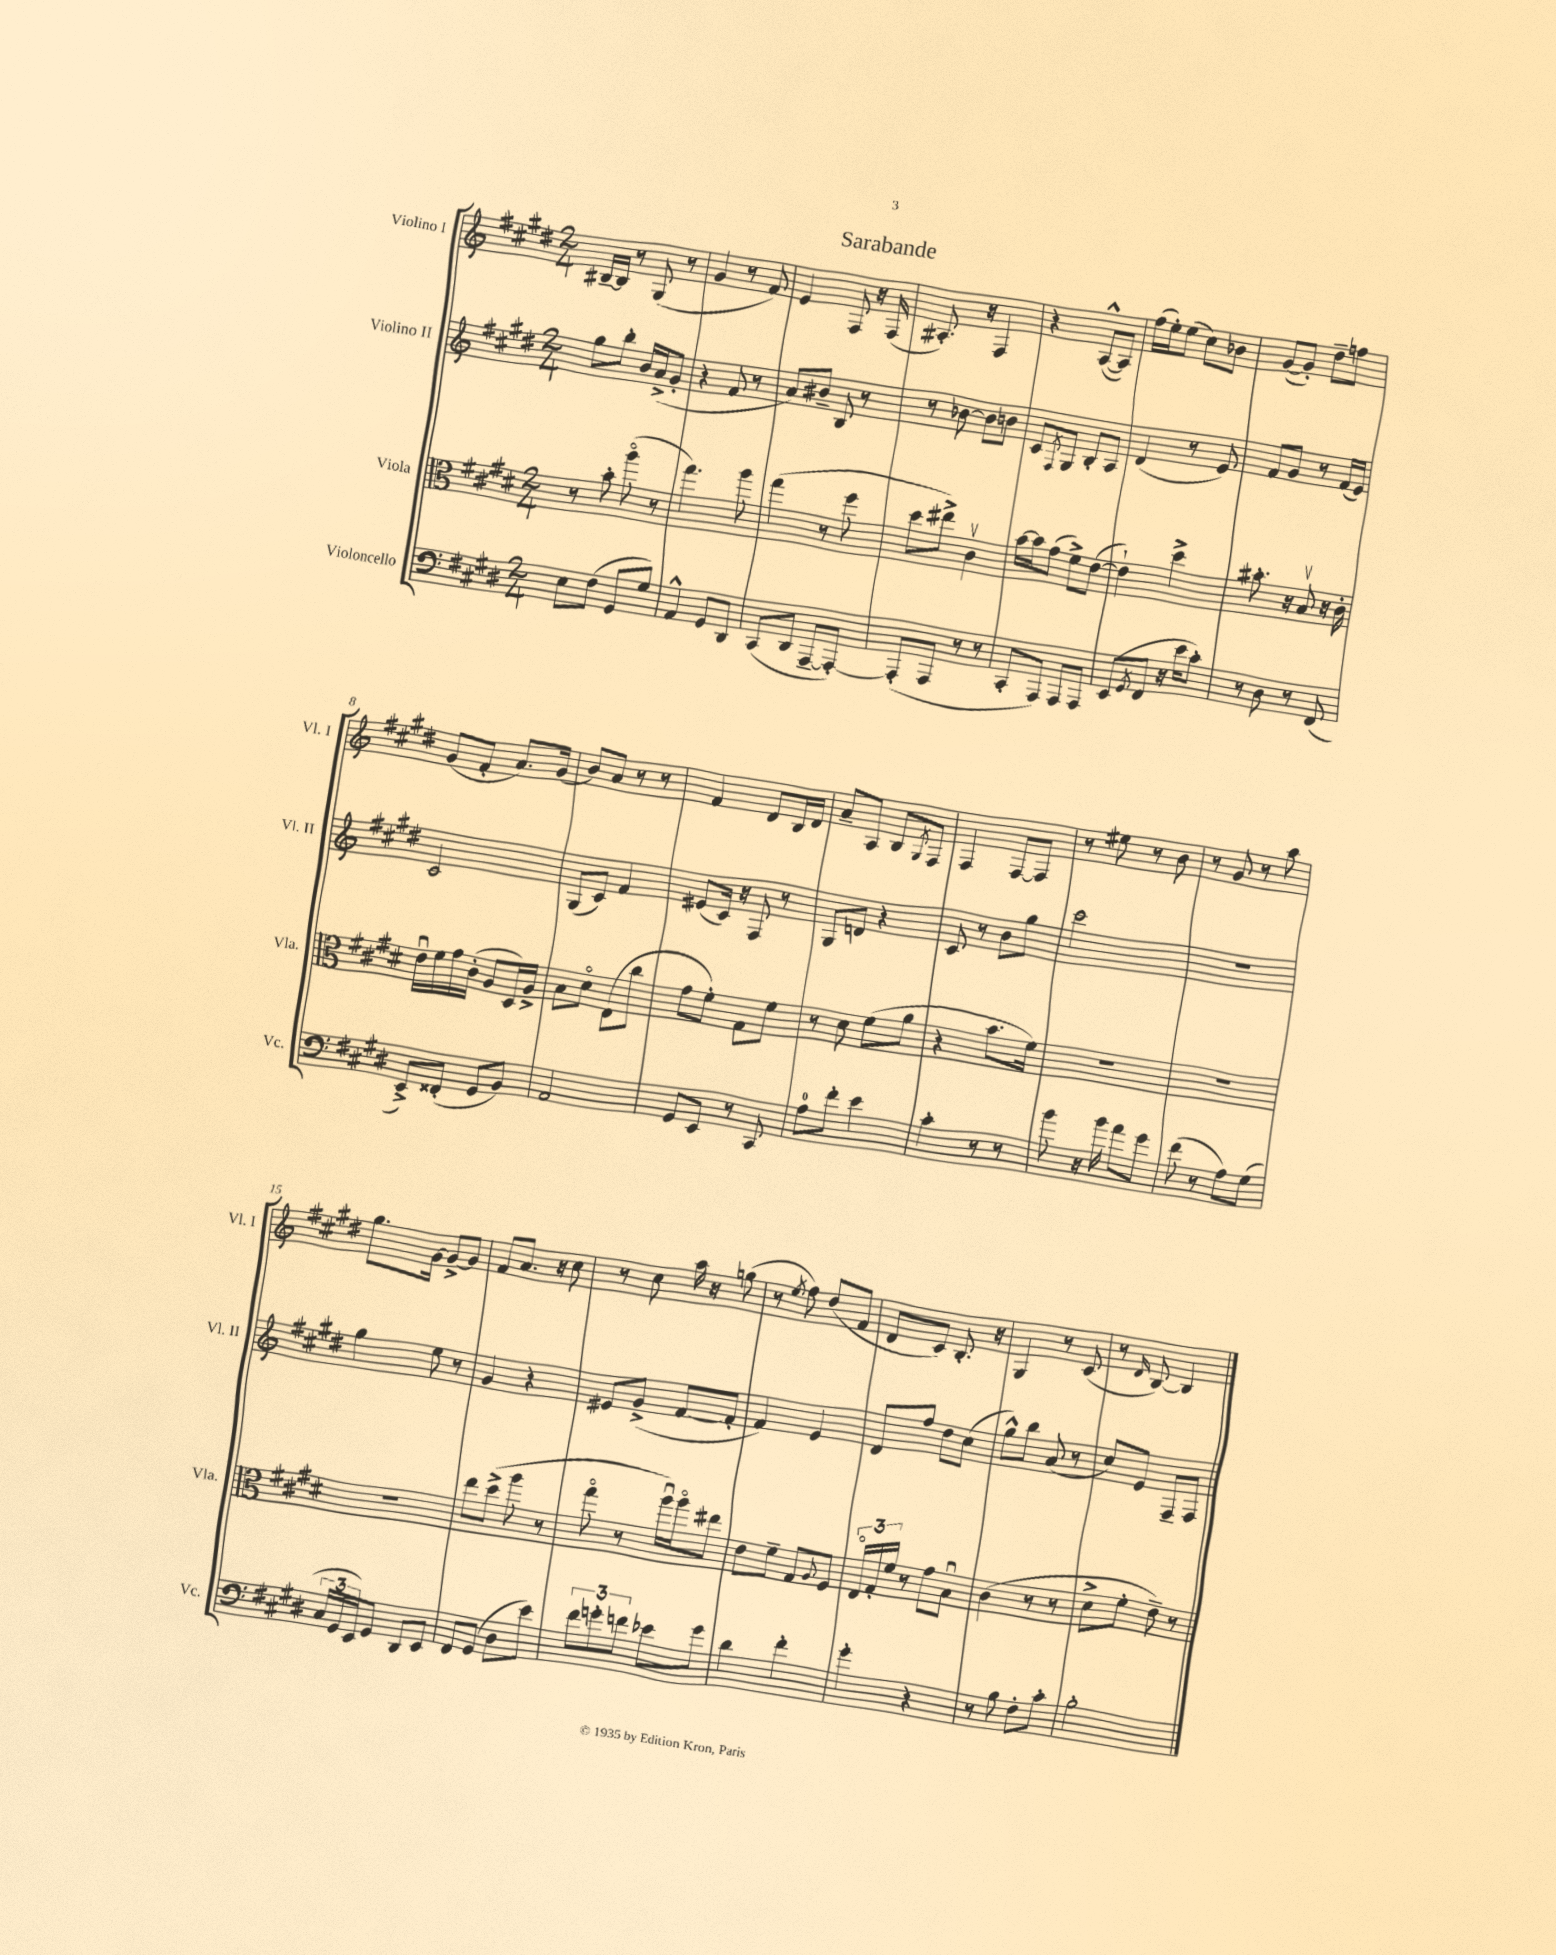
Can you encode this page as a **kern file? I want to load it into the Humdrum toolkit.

**kern	**kern	**kern	**kern
*staff4	*staff3	*staff2	*staff1
*clefF4	*clefC3	*clefG2	*clefG2
*k[f#c#g#d#]	*k[f#c#g#d#]	*k[f#c#g#d#]	*k[f#c#g#d#]
*M2/4	*M2/4	*M2/4	*M2/4
8E	8r	8gg#	[16B#~
.	.	.	16B#]
(8F#	8b'	8bb'	8r
8GG#	(8aao	16b	(8G#
.	.	(16a^	.
8G#)	8r	8g#'	8r
=	=	=	=
4AA^^	4.gg#)	4r	4g#
8GG#	.	8f#	8r
8DD#	8aa	8r	8f#)
=	=	=	=
(8CC#	(4gg#	8a)	4e
8DD#	.	8b#~	.
[8AAA~	8r	8B	8F#
8AAA'_)	8ff#	8r	16r
.	.	.	(16F#
=	=	=	=
(8AAA']	8dd#	8r	8.A#')
8AAA	8ee#^)	[8b-	.
.	.	.	16r
8r	4c#v	8b-]	4F#
8r	.	8b	.
=	=	=	=
8CC#'	[16b	8c#	4r
.	16b]	.	.
.	.	8qF#	.
8AAA)	(8g#	8G#	.
8AAA	8f#^)	8B'	([8A^^
8AAA	([8e	8A	8A])
=	=	=	=
(8EE	4e`])	(4d#	(16ff#
.	.	.	16ee')
8qGG#	.	.	.
8FF#	.	.	(8ee
16r	4dd#^	8r	8cc#)
16e	.	.	.
8c#')	.	8e)	8b-
=	=	=	=
8r	8.b#'	8f#	([8g#
8D#	.	8g#	8g#'])
.	16r	.	.
8r	8Bv	8r	8dd#~
(8FF#	16r	(16f#	8ff
.	16c#'	16e)	.
=	=	=	=
8EE^)	16eu	2c#	(8g#
.	16f#	.	.
(8FF##'	16g#	.	8f#'
.	(16c#'	.	.
8GG#	8A	.	8.a)
8BB)	16D#)	.	.
.	16A^	.	(16g#
=	=	=	=
2AA	8B	(8G#	8b)
.	8d#o	8c#)	8a
.	(8E	4f#	8r
.	8cc#	.	8r
=	=	=	=
8GG#	8g#	(8e#	4f#
8EE	8f#')	16c#)	.
.	.	16r	.
8r	8G#	8F#	8d#
8CC#	8f#	8r	16B
.	.	.	16d#
=	=	=	=
8A	8r	8G#	8a~
8f#'	8d#	8d	8A
4e	(8f#	4r	8B
.	.	.	8qG#
.	8a	.	8F#
=	=	=	=
4c#'	4r	8c#	4F#
.	.	8r	.
8r	8.b	8b	[8F#
8r	.	8gg#	8F#]
.	16f#)	.	.
=	=	=	=
8b	2r	2ccc#	8r
16r	.	.	8ee#
16b	.	.	.
8a	.	.	8r
8g#	.	.	8b
=	=	=	=
(8f#	2r	2r	8r
8r	.	.	8g#
8A)	.	.	8r
(8G#	.	.	8aa
=	=	=	=
24C#	2r	4gg#	8.gg#
24GG#	.	.	.
24EE)	.	.	.
8GG#	.	.	.
.	.	.	[16g#
8DD#	.	8ee	8g#^_
8EE	.	8r	8g#]
=	=	=	=
8FF#	8ee	4g#	8f#
(8GG#	(8dd#^	.	8.a
8D#	8aa	4r	.
.	.	.	16r
8e)	8r	.	8cc#
=	=	=	=
12f#	8gg#o	8e#	8r
12g'	.	.	.
.	8r	(8g#^	8cc#
12f	.	.	.
8e-	16aau)	[8f#	16aa
.	16aao	.	16r
8g	8ee#	8f#']	(8gg
=	=	=	=
4d#	8e	4f#)	8r
.	.	.	8qee
.	8f#~	.	8ff#)
4f#'	8G#	4e	(8dd#
.	8qqA	.	.
.	8F#	.	8f#
=	=	=	=
4g#'	24Eo	8d#	8d#
.	24G#'	.	.
.	24f#	.	.
.	8r	8ff#	8c#)
4r	8g#	8dd#	8.B'
.	8Bu	(8cc#	.
.	.	.	16r
=	=	=	=
8r	(4c#	8gg#^^)	4G#
8B	.	8bb	.
8F#'	8r	(8a	8r
8c#'	8r	8r	(8c#
=	=	=	=
2B'	8d#^	8cc#)	8r
.	.	.	16qqd#
.	8f#'	8e	[8B)
.	8e~)	8F#~	4B]
.	8r	8F#	.
==	==	==	==
*-	*-	*-	*-
